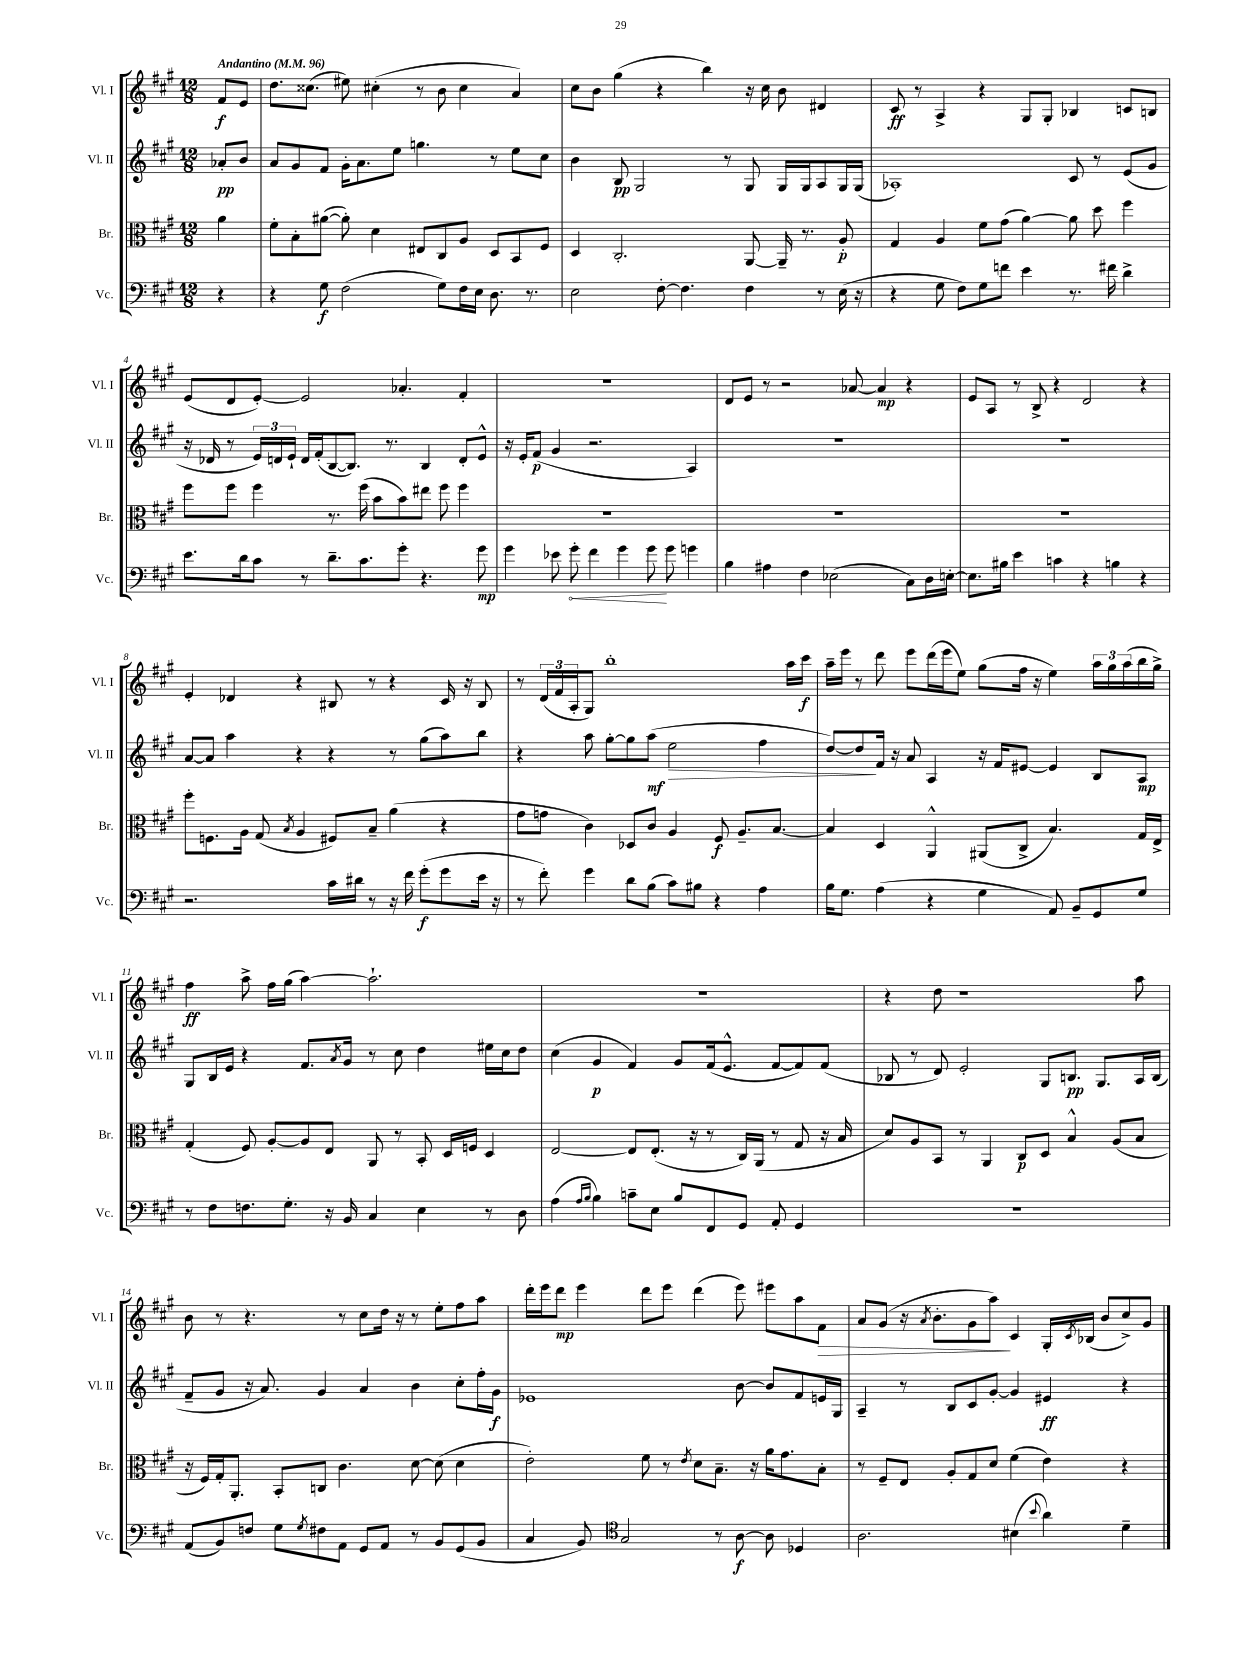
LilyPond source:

<<
\new StaffGroup <<
\new Staff = "s0" \with { instrumentName = "Vl. I" shortInstrumentName = "Vl. I" } {
    \clef treble \key a \major \numericTimeSignature \time 12/8 \partial 4 \tempo "Andantino" 4 = 96
    fis'8\f e'8 |
    d''8. cisis''8.( eis''8) cis''4-.( r8 b'8 cis''4 a'4) |
    cis''8 b'8 gis''4( r4 b''4) r16 cis''16 b'8 dis'4 |
    cis'8\ff r8 a4-> r4 gis8 gis8-. bes4 c'8 b8 |
    e'8( d'8 e'8~-.) e'2 aes'4.-. fis'4-. |
    R1. |
    d'8 e'8 r8 r2 aes'8~ aes'4\mp r4 |
    e'8 a8 r8 b8-> r4 d'2 r4 |
    e'4-. des'4 r4 bis8 r8 r4 cis'16 r16 bis8 |
    r8 \tuplet 3/2 { d'16( fis'16 a16-. } gis8) b''1-. a''16 cis'''16\f |
    a''16-- e'''16 r8 d'''8 e'''8 d'''16( e'''16 e''8) gis''8( fis''16 r16 e''4) \tuplet 3/2 { a''16 gis''16 a''16( } b''16 gis''16->) |
    fis''4\ff a''8-> fis''16 gis''16( a''4~) a''2.-! |
    R1. |
    r4 d''8 r1 a''8 |
    b'8 r8 r4. r8 cis''8 d''16 r16 r8 e''8-. fis''8 a''8 |
    d'''16-. e'''16 d'''8\mp e'''4 d'''8 e'''8 d'''4( e'''8) eis'''8 a''8 fis'8\> |
    a'8 gis'8( r16 \acciaccatura { a'8 } b'8.-. gis'8 a''8\!) cis'4 gis16-. \acciaccatura { cis'8 } bes16( b'8 cis''8->) gis'8 \bar "|." |
}
\new Staff = "s1" \with { instrumentName = "Vl. II" shortInstrumentName = "Vl. II" } {
    \clef treble \key a \major \numericTimeSignature \time 12/8 \partial 4
    aes'8-.\pp b'8 |
    a'8 gis'8 fis'8 gis'16-. a'8. e''8 g''4. r8 e''8 cis''8 |
    b'4 b8\pp gis2 r8 gis8 gis16 gis16 a8 gis16 gis16( |
    aes1-.) cis'8 r8 e'8( gis'8 |
    r16 des'16 r8 \tuplet 3/2 { e'16) d'16 e'16-! } d'16 fis'16-.( b8~ b8.) r8. b4 d'8-. e'8-^ |
    r16 e'16-. fis'8\p( gis'4 r2. a4) |
    R1. |
    R1. |
    a'8~ a'8 a''4 r4 r4 r8 gis''8( a''8) b''8 |
    r4 a''8 gis''8~-. gis''8 a''8\mf( e''2\> fis''4 |
    d''8~) d''8\! fis'16 r16 a'8 a4 r16 fis'16 eis'8~ eis'4 b8 a8\mp |
    gis8 b16 e'16 r4 fis'8. \acciaccatura { a'8 } gis'16 r8 cis''8 d''4 eis''16 cis''16 d''8 |
    cis''4( gis'4\p fis'4) gis'8 fis'16( e'8.-^ fis'8~ fis'8) fis'8( |
    bes8 r8 d'8) e'2-. gis8 b8.\pp gis8. a16 b16( |
    fis'8-- gis'8 r16 a'8.) gis'4 a'4 b'4 cis''8-. fis''16-. gis'16\f |
    ees'1 b'8~ b'8 fis'8 e'16 gis16 |
    a4-- r8 b8 cis'8 gis'8~-. gis'4 eis'4\ff r4 \bar "|." |
}
\new Staff = "s2" \with { instrumentName = "Br." shortInstrumentName = "Br." } {
    \clef alto \key a \major \numericTimeSignature \time 12/8 \partial 4
    a'4 |
    fis'8-. b8-. ais'8~( ais'8-.) d'4 eis8 cis8 a8 d8 b,8 fis8 |
    d4 cis2.-. a,8~ a,16-- r8. a8-.\p |
    gis4 a4 fis'8 gis'8( a'4~) a'8 d''8 fis''4 |
    fis''8 fis''8 fis''4 r8. fis''16( b'8 b'8) eis''8 fis''8 fis''4 |
    R1. |
    R1. |
    R1. |
    fis''8-. f8. a16 gis8( \acciaccatura { b8 } a4 fis8) b8-- a'4( r4 |
    gis'8 g'8 cis'4) des8 cis'8 a4 fis8\f a8.-- b8.~ |
    b4 d4 a,4-^ ais,8( cis8-> b4.) gis16 e16-> |
    gis4-.( fis8) a8~-. a8 e8 a,8 r8 b,8-. d16 f16 d4 |
    e2~ e8 e8.-.( r16 r8 cis16) a,16( r8 gis8 r16 b16 |
    d'8) a8 b,8 r8 a,4 cis8\p d8 b4-^ a8( b8 |
    r16 fis16) gis16-. a,8.-. b,8-. c8 cis'4. d'8~ d'8( d'4 |
    e'2-.) fis'8 r8 \acciaccatura { e'8 } d'8 b8.-- r16 a'16 gis'8. b8-. |
    r8 fis8-- e8 a8-. gis8 d'8 fis'4( e'4) r4 \bar "|." |
}
\new Staff = "s3" \with { instrumentName = "Vc." shortInstrumentName = "Vc." } {
    \clef bass \key a \major \numericTimeSignature \time 12/8 \partial 4
    r4 |
    r4 gis8\f fis2( gis8) fis16 e16 d8. r8. |
    e2 fis8~-. fis4. fis4 r8 e16( r16 |
    r4 gis8 fis8) gis8 f'8 e'4 r8. fis'16 d'4-> |
    e'8. d'16 cis'8 r8 d'8.-- cis'8. gis'8-. r4. gis'8\mp |
    gis'4 ees'8 \once \override Hairpin.circled-tip = ##t gis'8-.\< fis'4 gis'4 gis'8\! gis'8 g'4 |
    b4 ais4 fis4 ees2( cis8) d16 e16~-. |
    e8. bis16 e'4 c'4 r4 b4 r4 |
    r2. cis'16 dis'16 r8 r16 fis'16 gis'8-.\f( gis'8 e'16 r16 |
    r8 fis'8-.) gis'4 d'8 b8( cis'8) bis8 r4 a4 |
    b16 gis8. a4( r4 gis4 a,8) b,8-- gis,8 gis8 |
    r8 fis8 f8. gis8.-. r16 b,16 cis4 e4 r8 d8 |
    a4( \grace { a16 b16 } b4) c'8-- e8 b8 fis,8 gis,8 a,8-. gis,4 |
    R1. |
    a,8( b,8) f8 gis8 \acciaccatura { gis8 } fis8 a,8 gis,8 a,8 r8 b,8 gis,8( b,8 |
    cis4 b,8) \clef tenor gis2 r8 a8~\f a8 des4 |
    a2. bis4( \appoggiatura { b'8 } a'4) d'4-- \bar "|." |
}
>>
>>
